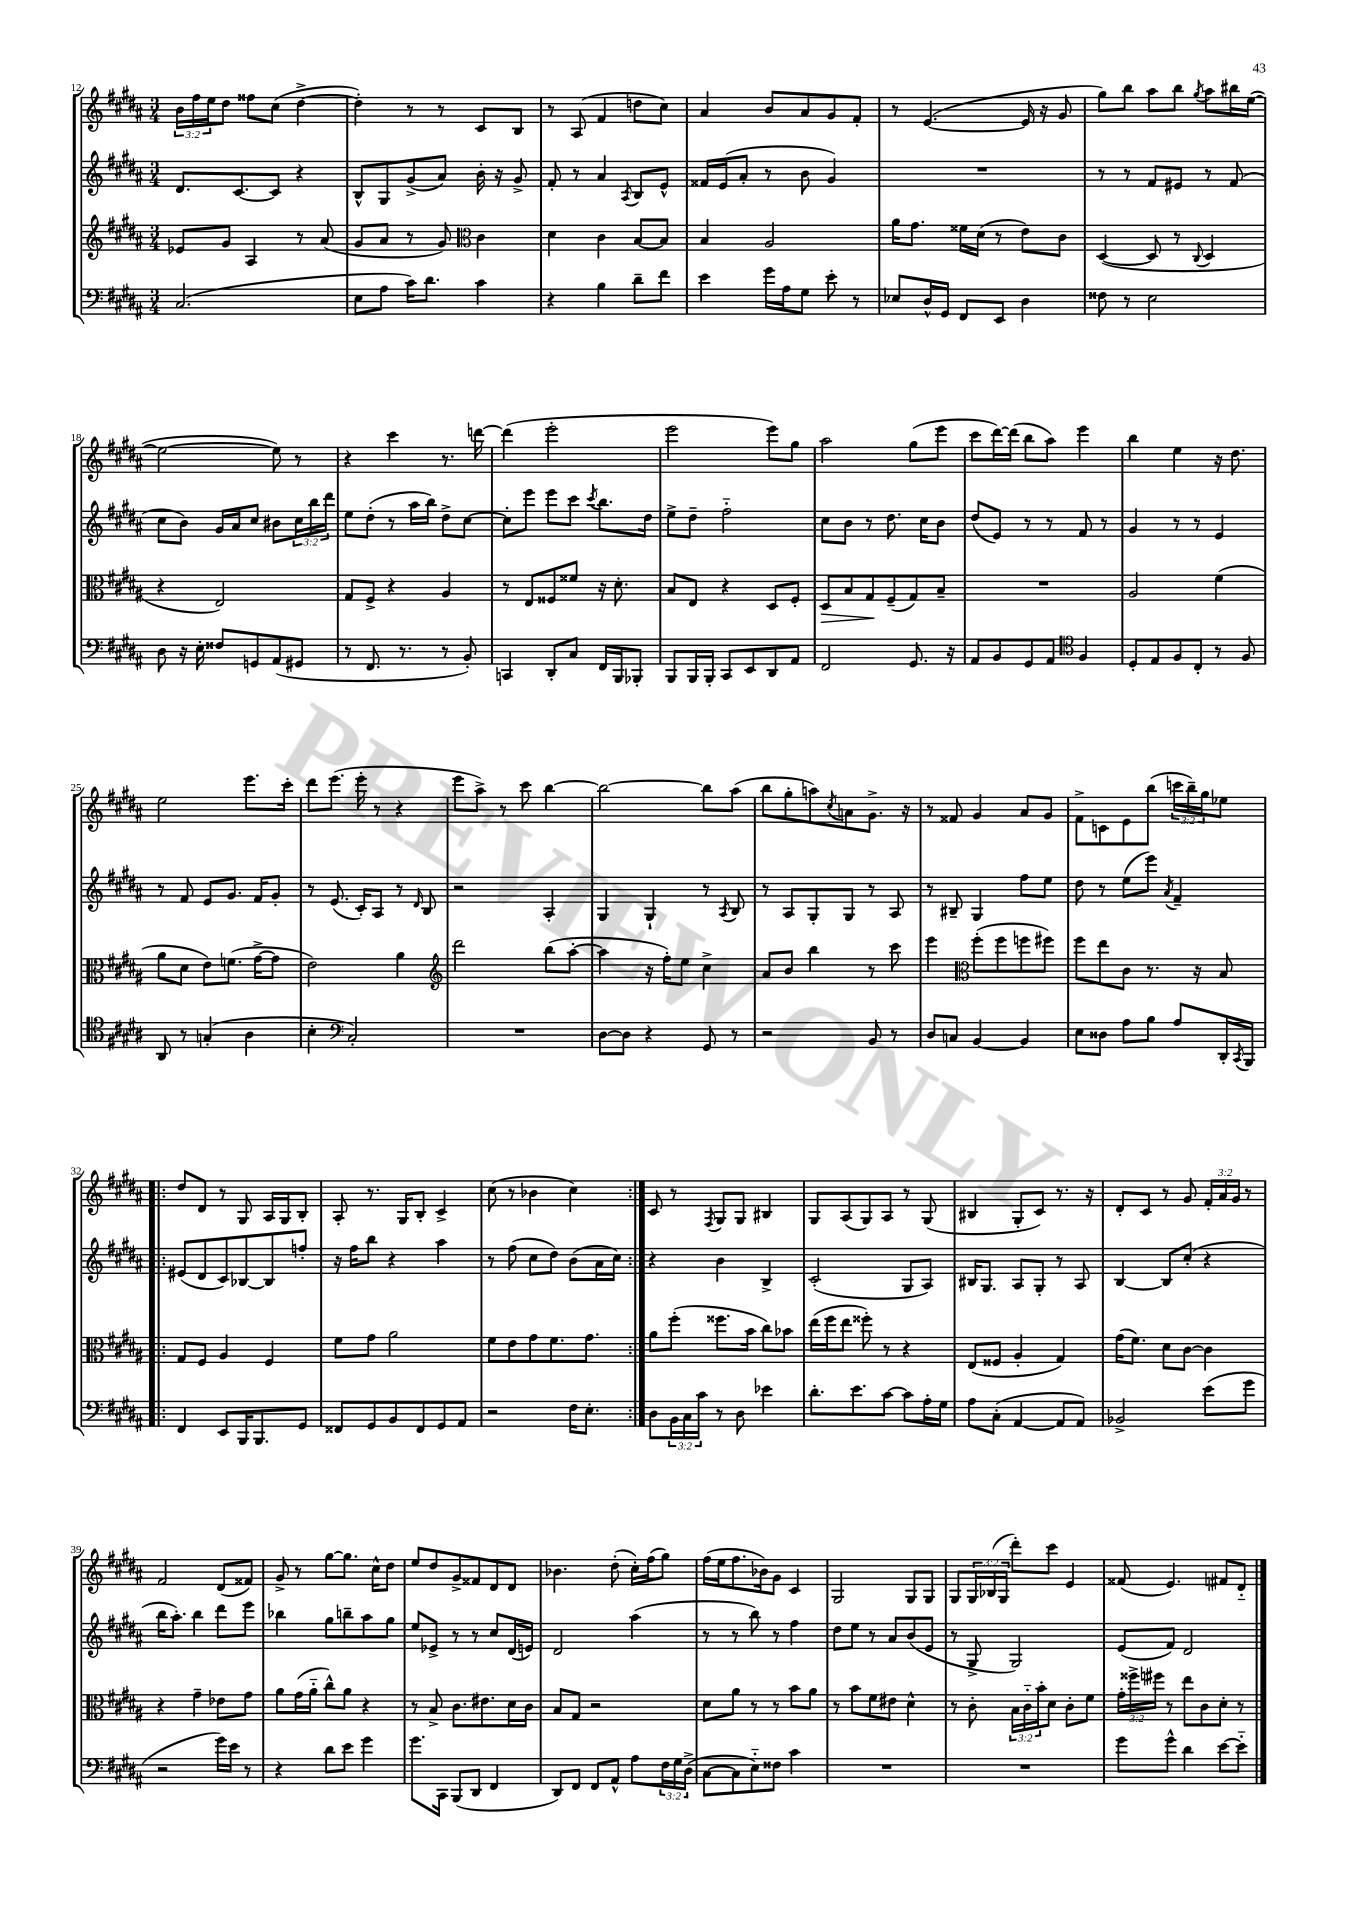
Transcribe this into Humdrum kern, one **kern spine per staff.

**kern	**kern	**kern	**kern
*staff4	*staff3	*staff2	*staff1
*clefF4	*clefG2	*clefG2	*clefG2
*k[f#c#g#d#a#]	*k[f#c#g#d#a#]	*k[f#c#g#d#a#]	*k[f#c#g#d#a#]
*M3/4	*M3/4	*M3/4	*M3/4
(2.C#	8e-	8.d#	24b
.	.	.	24ff#
.	.	.	24ee
.	8g#	.	8dd#
.	.	[8.c#	.
.	4A#	.	8ff##
.	.	8c#]	(8cc#
.	8r	4r	[4dd#^
.	(8a#	.	.
=	=	=	=
8E	8g#	8B^^	4dd#'])
8A#	8a#	8G#	.
16c#)	8r	(8g#^	8r
8.d#	.	.	.
.	8g#)	8a#)	8r
*	*clefC3	*	*
4c#	4c#	16b'	8c#
.	.	16r	.
.	.	8g#^	8B
=	=	=	=
4r	4d#	8f#'	8r
.	.	8r	(8A#
4B	4c#	4a#	4f#
.	.	8qA#	.
8d#~	[8B	8B	8dd
8f#	8B]	8e^^	8cc#)
=	=	=	=
4e	4B	16f##	4a#
.	.	(16e	.
.	.	8a#'	.
16g#	2A#	8r	8b
16A#	.	.	.
8G#	.	8b	8a#
8e'	.	4g#)	8g#
8r	.	.	8f#'
=	=	=	=
8E-	16a#	2.r	8r
.	8.g#	.	.
16D#^^	.	.	([4.e
16GG#	.	.	.
8FF#	16f##	.	.
.	(16d#	.	.
8EE	8r	.	.
4D#	8e)	.	16e]
.	.	.	16r
.	8c#	.	8g#
=	=	=	=
8F##	([4D#	8r	8gg#)
8r	.	8r	8bb
2E	8D#]	8f#	8aa#
.	8r	8e#	8bb
.	8qqC#	.	8qgg#
.	4D#	8r	8aa#
.	.	(8f#	16bb#
.	.	.	([16ee
=	=	=	=
8D#	4r	8cc#	2ee_
16r	.	8b)	.
16E'	.	.	.
8F##	2E)	16g#	.
.	.	16a#	.
8GG	.	8cc#	.
(8AA#	.	8b#	8ee])
8GG#	.	24cc#	8r
.	.	24bb	.
.	.	24ddd#	.
=	=	=	=
8r	8G#	8ee	4r
8.FF#	8F#^	(8dd#'	.
.	4r	8r	4ccc#
8.r	.	.	.
.	.	16aa#	.
.	.	16bb)	.
8r	4A#	8dd#^	8.r
8BB')	.	[8cc#	.
.	.	.	[16ddd
=	=	=	=
4CC	8r	8cc#']	(4ddd]
.	8E	8eee	.
8DD#'	8F##	8eee	2eee'
8C#	8f##	8ccc#	.
.	.	8qccc#	.
16FF#	16r	8.bb	.
16BBB	8.d#'	.	.
8BBB-'	.	.	.
.	.	16dd#	.
=	=	=	=
8BBB	8B	8ee^	2eee
16BBB	8E	8dd#~	.
16BBB'	.	.	.
8CC#	4r	2ff#'~	.
8EE	.	.	.
8DD#	8D#	.	8eee)
8AA#	8F#'	.	8gg#
=	=	=	=
2FF#	8D#	8cc#	2aa#
.	8B	8b	.
.	8G#	8r	.
.	(8F#~	8.dd#	.
8.GG#	8G#)	.	(8gg#
.	.	16cc#	.
.	8B~	8b	8eee
16r	.	.	.
=	=	=	=
8AA#	2.r	(8dd#	8ccc#
8BB	.	8e)	[16ddd#)
.	.	.	(16ddd#]
8GG#	.	8r	8bb
8AA#	.	8r	8aa#)
*clefC4	*	*	*
4F#	.	8f#	4eee
.	.	8r	.
=	=	=	=
8D#'	2A#	4g#	4bb
8E	.	.	.
8F#	.	8r	4ee
8C#'	.	8r	.
8r	(4f#	4e	16r
.	.	.	8.dd#
8F#	.	.	.
=	=	=	=
8AA#	8a#	8r	2ee
8r	8d#	8f#	.
(4G'	8e)	8e	.
.	(8.f	8.g#	.
4A#	.	.	8.eee
.	[16g#^	16f#	.
.	8g#]	8g#'	.
.	.	.	16ccc#'
=	=	=	=
4B'	2e)	8r	8ddd#
.	.	(8.e	(8.eee
*clefF4	*	*	*
2C#')	.	.	.
.	.	16c#')	16eee'
.	.	8A#	8r
.	4a#	8r	4r
.	.	16qqd#	.
.	.	8B	.
=	=	=	=
*	*clefG2	*	*
2.r	2ddd#	2r	8eee
.	.	.	8aa#^)
.	.	.	8r
.	.	.	8ccc#
.	(8bb	4A#'	[4bb
.	[8aa#'	.	.
=	=	=	=
[8D#	4aa#]	4G#	2bb_
8D#]	.	.	.
4r	16r	4G#`	.
.	16ff#')	.	.
.	8ee	.	.
8GG#	4cc#^	8r	8bb]
.	.	8qA#	.
8r	.	8B	(8aa#
=	=	=	=
2r	8a#	8r	8bb
.	8b	8A#	8gg#'
.	4bb	8G#'	8aa)
.	.	.	8qcc#
.	.	8G#	8a
8BB	8r	8r	8.g#^
8r	8ccc#	8A#	.
.	.	.	16r
=	=	=	=
8D#	4eee	8r	8r
8C	.	8B#~	8f##
*	*clefC3	*	*
[4BB	(8ff#'	4G#	4g#
.	8ff#	.	.
4BB]	8ff	8ff#	8a#
.	8ff#)	8ee	8g#
=	=	=	=
8E	8ff#	8dd#	8f#^
8D##	8ee	8r	8c
8A#	8c#	(8ee	8e
8B	8.r	8eee)	(8bb
.	.	8qa#	.
8A#	.	4f#~	24ccc
.	.	.	24bb~)
.	16r	.	.
.	.	.	24gg#
16DD#'	8B	.	8ee-
8qCC#	.	.	.
16BBB	.	.	.
=!|:	=!|:	=!|:	=!|:
4FF#	8G#	(8e#	8dd#
.	8F#	8d#	8d#
8EE	4A#	8c#)	8r
16BBB	.	[8B-	8G#
8.BBB	.	.	.
.	4F#	8B-]	16A#
.	.	.	16G#
8GG#	.	8ff'	8B'
=	=	=	=
8FF##	8f#	16r	8A#'
.	.	16ff#	.
8GG#	8g#	8bb	8.r
8BB	2a#	4r	.
.	.	.	16G#
8FF##	.	.	8B'
8GG#	.	4aa#	4c#^
8AA#	.	.	.
=	=	=	=
2r	8f#	8r	(8cc#
.	8e	(8ff#	8r
.	8g#	8cc#	4b-
.	8.f#	8dd#)	.
16F#	.	(8b	4cc#)
8.E'	8.g#	.	.
.	.	16a#	.
.	.	16cc#)	.
=:|!	=:|!	=:|!	=:|!
8D#	8a#	4r	8c#
24BB	(8ff#'	.	8r
24C#	.	.	.
24c#	.	.	.
.	.	.	8qF#
8r	8.ff##	4b	8G#
8D#	.	.	8G#
.	16b	.	.
4e-	8cc#)	4B^	4B#
.	8b-	.	.
=	=	=	=
8.d#'	(16ee	(2c#'	8G#
.	16ff#	.	.
.	8ee	.	(8A#
8.e	.	.	.
.	8ff##')	.	8G#)
[8c#	8r	.	8A#
8c#]	4r	8G#	8r
16A#'	.	8A#)	(8G#
16G#	.	.	.
=	=	=	=
8A#	(8E	16B#	4B#
.	.	8.G#	.
(8C#'	8F##	.	.
[4AA#	4A#'	8A#	8G#'
.	.	8G#'	8c#)
8AA#]	4G#)	8r	8.r
8AA#)	.	8A#	.
.	.	.	16r
=	=	=	=
2BB-^	(16g#	[4B	8d#'
.	8.f#)	.	.
.	.	.	8c#
.	8d#	8B]	8r
.	[8c#	(8cc#'	8g#
(8e	4c#]	4r	24f#'
.	.	.	24a#
.	.	.	24g#
8g#	.	.	8r
=	=	=	=
2r	4r	16bb	2f#
.	.	8.aa#')	.
.	4g#~	4bb	.
16g#)	8e-	8ddd#	(8d#
16e	.	.	.
8r	8g#	8eee	8f##)
=	=	=	=
4r	8a#	4bb-	8g#^
.	(16g#	.	8r
.	16a#'~	.	.
8d#	8cc#^^)	8gg#	[8gg#
8e	8a#	8bb~	8.gg#]
4g#	4r	8aa#	.
.	.	.	16cc#^^
.	.	8gg#	8dd#
=	=	=	=
8.g#	8r	8ee	8ee
.	8B^	8e-^	8dd#
16CC#	.	.	.
(8BBB	8.c#	8r	8g#^
8DD#	.	8r	8f##
.	8.e#	.	.
4FF#	.	8cc#	8d#
.	16d#	(16d#	8d#
.	16c#	16e)	.
=	=	=	=
8DD#)	8B	2d#	4.b-
8FF#	8G#	.	.
8FF#	2r	.	.
8AA#^^	.	.	(8dd#'
8A#	.	(4aa#	16cc#')
.	.	.	(16ff#
24F#	.	.	8gg#)
24G#	.	.	.
(24D#^	.	.	.
=	=	=	=
[8C#	8d#	8r	(16ff#
.	.	.	16ee
8C#]	8a#	8r	8.ff#
8E'~)	8r	8bb)	.
.	.	.	16b-)
8F##	8r	8r	8g#
4c#	8b	4ff#	4c#
.	8a#	.	.
=	=	=	=
2.r	8r	8dd#	2G#
.	8b	8ee	.
.	8f#	8r	.
.	8e#	8a#	.
.	4d#^^	(8b	8G#
.	.	8e	8G#
=	=	=	=
2.r	8r	8r	8G#
.	8c#'	8G#^	24G#
.	.	.	(24B-
.	.	.	24G#
.	24B	2G#)	8ddd#')
.	24c#'~	.	.
.	24b'	.	.
.	8d#	.	8ccc#
.	8c#'	.	4e
.	8f#	.	.
=	=	=	=
8g#	24g#'	(8e	(8f##
.	24ff##^	.	.
.	24ff#	.	.
8g#^^	8r	8f#)	4.e)
4d#	8ee	2d#	.
.	8c#	.	.
[8e	8d#'	.	8f#
8e'~]	8r	.	8d#'~
==	==	==	==
*-	*-	*-	*-
